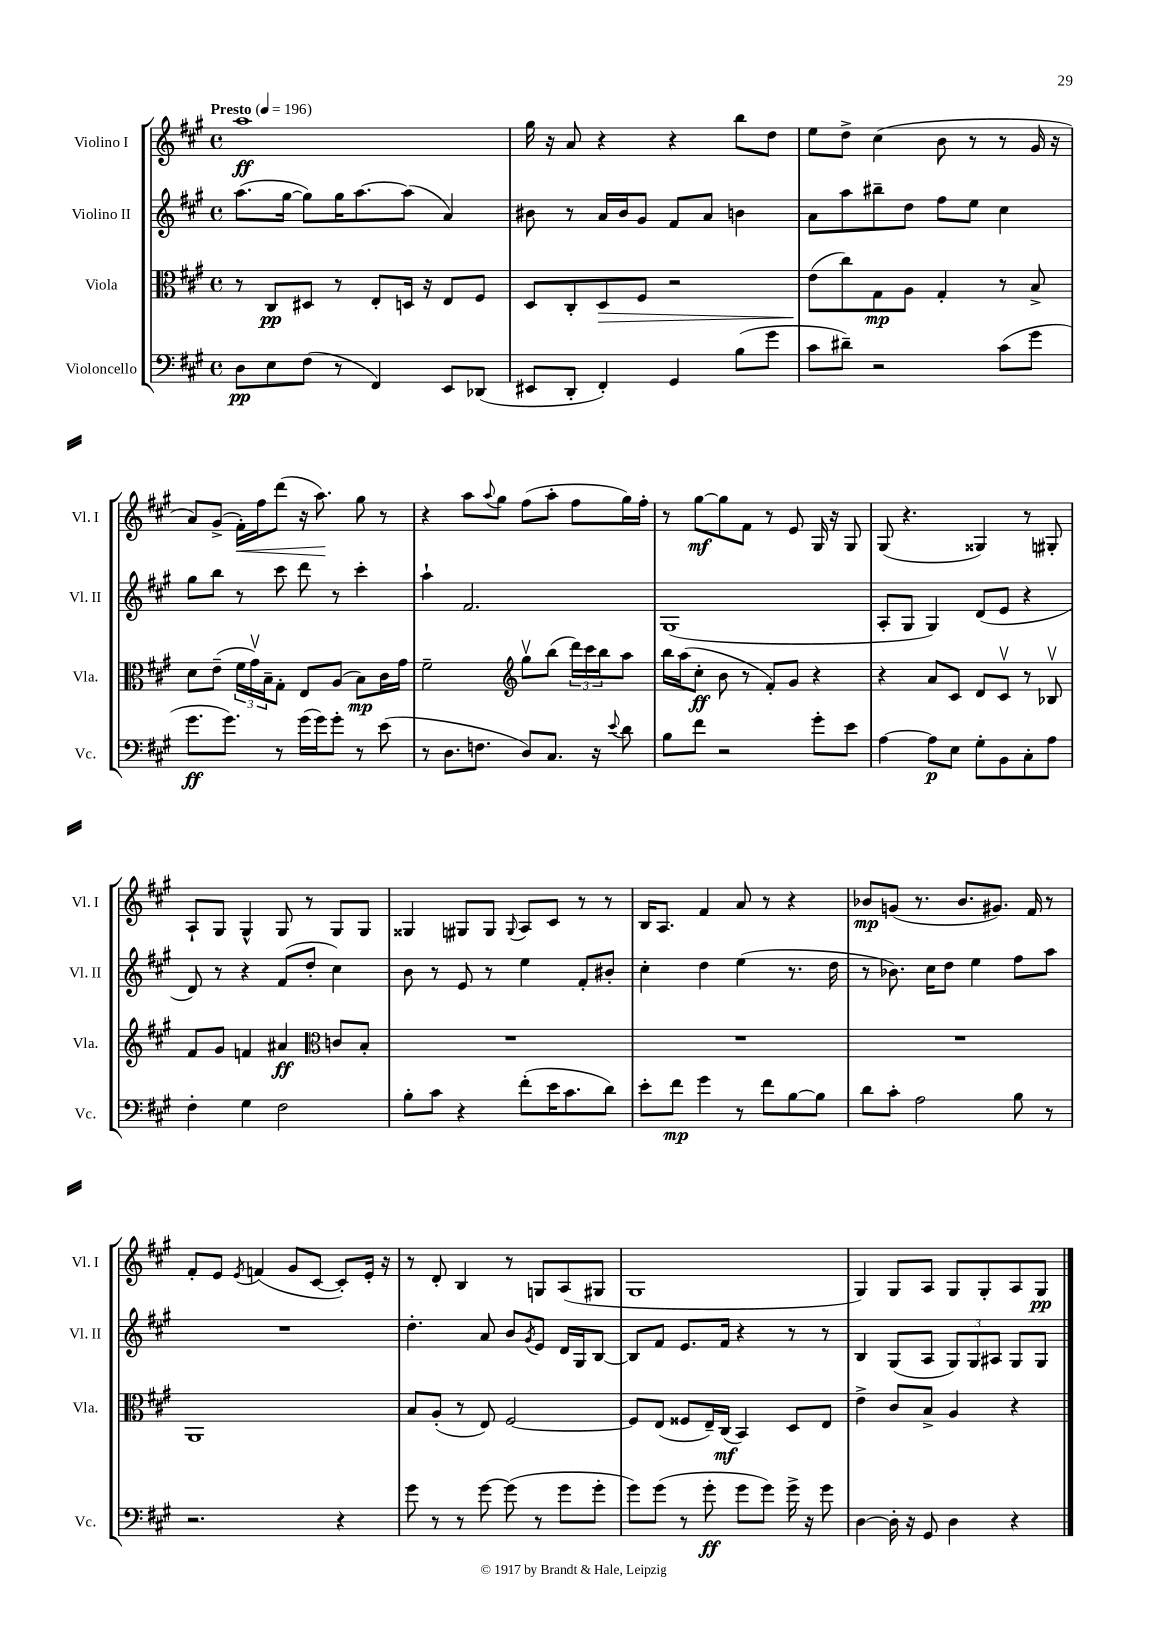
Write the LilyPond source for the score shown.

<<
\new StaffGroup <<
\new Staff = "s0" \with { instrumentName = "Violino I" shortInstrumentName = "Vl. I" } {
    \clef treble \key a \major \defaultTimeSignature \time 4/4 \tempo "Presto" 4 = 196
    a''1\ff |
    gis''16 r16 a'8 r4 r4 b''8 d''8 |
    e''8 d''8-> cis''4( b'8 r8 r8 gis'16 r16 |
    a'8) gis'8->( fis'16-.\<) fis''16 d'''8( r16 a''8.\!) gis''8 r8 |
    r4 a''8 \appoggiatura { a''8 } gis''8 fis''8( a''8-. fis''8 gis''16) fis''16-. |
    r8 gis''8~\mf gis''8 fis'8 r8 e'8 gis16 r16 gis8 |
    gis8( r4. gisis4) r8 gis8-. |
    a8-! gis8 gis4-^ gis8 r8 gis8 gis8 |
    gisis4 gis8 gis8 \appoggiatura { gis8 } a8 cis'8 r8 r8 |
    b16 a8. fis'4 a'8 r8 r4 |
    bes'8\mp g'8( r8. bes'8. gis'8.) fis'16 r8 |
    fis'8-. e'8 \acciaccatura { e'8 } f'4( gis'8 cis'8~ cis'8-.) e'16-. r16 |
    r8 d'8-. b4 r8 g8 a8( gis8 |
    gis1 |
    gis4) gis8 a8 gis8 gis8-. a8 gis8\pp \bar "|." |
}
\new Staff = "s1" \with { instrumentName = "Violino II" shortInstrumentName = "Vl. II" } {
    \clef treble \key a \major \defaultTimeSignature \time 4/4
    a''8.( gis''16~ gis''8) gis''16 a''8.~ a''8( a'4) |
    bis'8 r8 a'16 bis'16 gis'8 fis'8 a'8 b'4 |
    a'8 a''8 bis''8-- d''8 fis''8 e''8 cis''4 |
    gis''8 b''8 r8 cis'''8 d'''8 r8 cis'''4-. |
    a''4-! fis'2. |
    gis1( |
    a8-. gis8 gis4) d'8( e'8 r4 |
    d'8) r8 r4 fis'8( d''8-. cis''4) |
    b'8 r8 e'8 r8 e''4 fis'8-. bis'8-. |
    cis''4-. d''4 e''4( r8. d''16 |
    r8 bes'8.) cis''16 d''8 e''4 fis''8 a''8 |
    R1 |
    d''4.-. a'8 b'8 \acciaccatura { gis'8 } e'8 d'16 gis16 b8~ |
    b8 fis'8 e'8. fis'16 r4 r8 r8 |
    b4 gis8( a8 \tuplet 3/2 { gis8) gis8 ais8 } gis8 gis8 \bar "|." |
}
\new Staff = "s2" \with { instrumentName = "Viola" shortInstrumentName = "Vla." } {
    \clef alto \key a \major \defaultTimeSignature \time 4/4
    r8 cis8\pp dis8 r8 e8-. d16 r16 e8 fis8 |
    d8 cis8-. d8\> fis8 r2 |
    e'8\!( cis''8) gis8\mp a8 gis4-. r8 b8-> |
    d'8 e'8--( \tuplet 3/2 { fis'16 gis'16\upbow) b16-- } gis8-. e8 a8( b8\mp) cis'16 gis'16 |
    fis'2-- \clef treble gis''8\upbow b''8( \tuplet 3/2 { d'''16) cis'''16 b''16 } a''8 |
    b''16 a''16( cis''8-.\ff b'8 r8 fis'8-.) gis'8 r4 |
    r4 a'8 cis'8 d'8 cis'8\upbow r8 bes8\upbow |
    fis'8 gis'8 f'4 ais'4\ff \clef alto c'8 b8-. |
    R1 |
    R1 |
    R1 |
    a,1 |
    b8 a8-.( r8 e8) fis2~ |
    fis8 e8( fisis8 e16--) cis16\mf( b,4) d8 e8 |
    e'4-> cis'8 b8-> a4 r4 \bar "|." |
}
\new Staff = "s3" \with { instrumentName = "Violoncello" shortInstrumentName = "Vc." } {
    \clef bass \key a \major \defaultTimeSignature \time 4/4
    d8\pp e8 fis8( r8 fis,4) e,8 des,8( |
    eis,8 d,8-. fis,4-.) gis,4 b8( gis'8 |
    cis'8 dis'8--) r2 cis'8( gis'8 |
    gis'8.\ff gis'8.) r8 gis'16( gis'16) gis'8-. r8 e'8( |
    r8 d8. f8. d8) cis8. r16 \appoggiatura { e'8 } d'8 |
    b8 fis'8 r2 gis'8-. e'8 |
    a4~ a8\p e8 gis8-. b,8 cis8-. a8 |
    fis4-. gis4 fis2 |
    b8-. cis'8 r4 fis'8-.( e'16 cis'8. d'8) |
    e'8-. fis'8\mp gis'4 r8 fis'8 b8~ b8 |
    d'8 cis'8-. a2 b8 r8 |
    r2. r4 |
    gis'8 r8 r8 gis'8~ gis'8( r8 gis'8 gis'8-. |
    gis'8) gis'8( r8 gis'8-.\ff gis'8 gis'8) gis'16-> r16 gis'8 |
    d4~ d16-. r16 gis,8 d4 r4 \bar "|." |
}
>>
>>
\layout { \context { \Score \remove "Bar_number_engraver" } }
